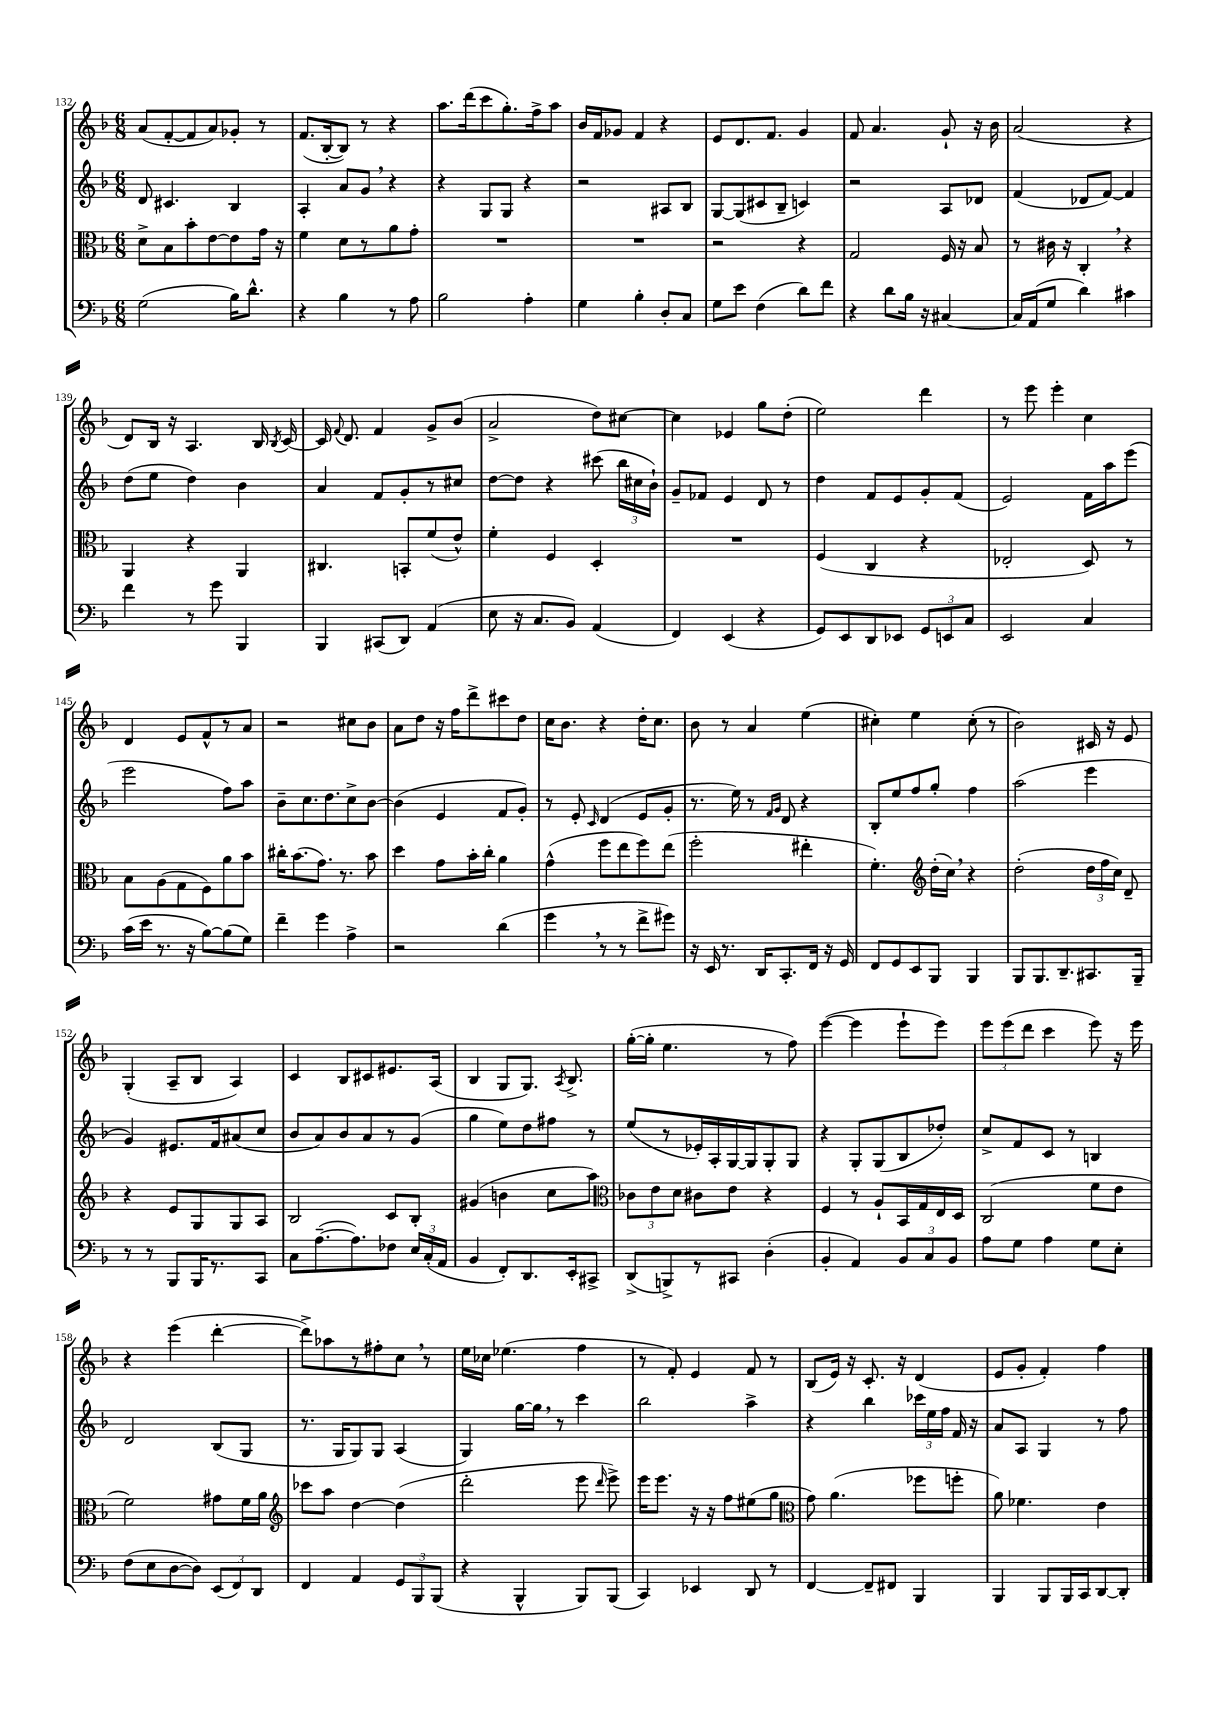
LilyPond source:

<<
\new StaffGroup <<
\new Staff = "s0" {
    \clef treble \key f \major \numericTimeSignature \time 6/8
    \autoBeamOff a'8[( f'8~-. f'8 a'8) ges'8]-. r8 |
    f'8.[( bes16~-. bes8]) r8 r4 |
    a''8.[ d'''16( c'''8 g''8.-.) f''16-> a''8] |
    bes'16[ f'16 ges'8] f'4 r4 |
    e'8[ d'8. f'8.] g'4 |
    f'8 a'4. g'8-! r16 bes'16 |
    a'2( r4 |
    d'8[) bes16] r16 a4. bes16 \acciaccatura { bes8 } c'16~ |
    c'16 \appoggiatura { f'8 } d'8. f'4 g'8[-> bes'8]( |
    a'2-> d''8[) cis''8]~ |
    cis''4 ees'4 g''8[ d''8]-.( |
    e''2) d'''4 |
    r8 e'''8 e'''4-. c''4 |
    d'4 e'8[ f'8-^ r8 a'8] |
    r2 cis''8[ bes'8] |
    a'8[ d''8] r16 f''16[ d'''8-> cis'''8 d''8] |
    c''16[ bes'8.] r4 d''16[-. c''8.] |
    bes'8 r8 a'4 e''4( |
    cis''4-.) e''4 cis''8-.( r8 |
    bes'2) cis'16 r16 e'8 |
    g4-.( a8[-- bes8] a4) |
    c'4 bes8[ cis'8 eis'8. a16]( |
    bes4 g8[ g8.]) \acciaccatura { a8 } bes8.-> |
    g''16[~-.( g''16]-. e''4. r8 f''8) |
    e'''4~( e'''4 e'''8[-! e'''8]) |
    \tuplet 3/2 { e'''8[ e'''8( d'''8] } c'''4 e'''8) r16 e'''16 |
    r4 e'''4( d'''4~-. |
    d'''8[->) aes''8 r8 fis''8-. c''8] \breathe r8 |
    e''16[ ces''16] ees''4.( f''4 |
    r8 f'8-.) e'4 f'8 r8 |
    bes8[( e'16]) r16 c'8.-. r16 d'4( |
    e'8[ g'8]-. f'4-.) f''4 \bar "|." |
}
\new Staff = "s1" {
    \clef treble \key f \major \numericTimeSignature \time 6/8
    \autoBeamOff d'8 cis'4. bes4 |
    a4-. a'8[ g'8] \breathe r4 |
    r4 g8[ g8] r4 |
    r2 ais8[ bes8] |
    g8[~ g8( cis'8 bes8]-- c'4) |
    r2 a8[ des'8] |
    f'4( des'8[ f'8]~) f'4 |
    d''8[( e''8] d''4) bes'4 |
    a'4 f'8[ g'8-. r8 cis''8] |
    d''8[~ d''8] r4 cis'''8( \tuplet 3/2 { bes''16[ cis''16 bes'16]-!) } |
    g'8[-- fes'8] e'4 d'8 r8 |
    d''4 f'8[ e'8 g'8-. f'8]( |
    e'2) f'16[ a''16 e'''8]( |
    e'''2 f''8[) a''8] |
    bes'8[-- c''8. d''8. c''8-> bes'8]~ |
    bes'4( e'4 f'8[ g'8]-.) |
    r8 e'8-. \grace { c'16 } d'4( e'8[ g'8]-. |
    r8. e''16) r8 \grace { f'16[ g'16] } d'8 r4 |
    bes8[-. e''8 f''8 g''8]-. f''4 |
    a''2( e'''4 |
    g'4) eis'8.[ f'16 ais'8( c''8] |
    bes'8[ a'8) bes'8 a'8 r8 g'8]( |
    g''4 e''8[) d''8 fis''8] r8 |
    e''8[( r8 ees'16-.) a16-. g16~ g16 g8-. g8] |
    r4 g8[-. g8( bes8 des''8]-.) |
    c''8[-> f'8 c'8] r8 b4 |
    d'2 bes8[( g8] |
    r8. g16[ g8) g8] a4( |
    g4) g''16[~ g''16] \breathe r8 c'''4 |
    bes''2 a''4-> |
    r4 bes''4 \tuplet 3/2 { ces'''16[ e''16 f''16] } f'16 r16 |
    a'8[ a8] g4 r8 f''8 \bar "|." |
}
\new Staff = "s2" {
    \clef alto \key f \major \numericTimeSignature \time 6/8
    \autoBeamOff d'8[-> bes8 bes'8-. e'8~ e'8 g'16] r16 |
    f'4 d'8[ r8 a'8 g'8]-. |
    R2. |
    R2. |
    r2 r4 |
    g2 f16 r16 bes8 |
    r8 cis'16 r16 c4-. \breathe r4 |
    a,4 r4 a,4 |
    cis4. b,8[-. f'8( e'8]-^) |
    f'4-. f4 d4-. |
    R2. |
    f4( c4 r4 |
    ees2-. d8) r8 |
    bes8[ a8( g8 f8) a'8 bes'8] |
    cis''16[-. bes'8.( g'8.]) r8. bes'8 |
    d''4 g'8[ bes'16-. c''16]-. a'4 |
    g'4-^( f''8[ e''8 f''8) e''8]( |
    f''2-. eis''4-. |
    f'4.-.) \clef treble d''16[-.( c''16]) \breathe r4 |
    d''2-.( \tuplet 3/2 { d''16[ f''16 c''16]) } d'8-- |
    r4 e'8[ g8 g8 a8] |
    bes2 c'8[ bes8]-. |
    gis'4( b'4 c''8[ a''8]) |
    \clef alto \tuplet 3/2 { ces'8[ e'8 d'8] } cis'8[ e'8] r4 |
    f4 r8 a8[-! bes,16 g16 e16 d16] |
    c2( f'8[ e'8] |
    f'2) gis'8[ f'16 a'16] |
    \clef treble ces'''8[ a''8] d''4~ d''4( |
    d'''2-. e'''8 \grace { d'''16 } e'''8->) |
    e'''16[ e'''8.] r16 r16 f''8[ eis''8( g''8] |
    \clef alto g'8) a'4.( fes''8[ f''8]-. |
    a'8) fes'4. e'4 \bar "|." |
}
\new Staff = "s3" {
    \clef bass \key f \major \numericTimeSignature \time 6/8
    \autoBeamOff g2( bes16[) d'8.]-^ |
    r4 bes4 r8 a8 |
    bes2 a4-. |
    g4 bes4-. d8[-. c8] |
    g8[ e'8] f4( d'8[) f'8] |
    r4 d'8[ bes16] r16 cis4~ |
    cis16[ a,16( g8] d'4) cis'4 |
    f'4 r8 g'8 bes,,4 |
    bes,,4 cis,8[( d,8]) a,4( |
    e8 r16 c8.[ bes,8]) a,4( |
    f,4) e,4( r4 |
    g,8[) e,8 d,8 ees,8] \tuplet 3/2 { g,8[ e,8 c8] } |
    e,2 c4 |
    c'16[( e'16] r8. r16 bes8[~) bes8( g8]) |
    f'4-- g'4 a4-> |
    r2 d'4( |
    g'4 \breathe r8 r8 f'8[-> gis'8]) |
    r16 e,16 r8. d,16[ c,8.-. f,16] r16 g,16 |
    f,8[ g,8 e,8 bes,,8] bes,,4 |
    bes,,8[ bes,,8. d,8.-- cis,8. bes,,16]-- |
    r8 r8 bes,,8[ bes,,16 r8. c,8] |
    c8[ a8.~--( a8.) fes8] \tuplet 3/2 { e16[ c16-.( a,16] } |
    bes,4 f,8[-.) d,8. e,16-. cis,8]-> |
    d,8[->( b,,8->) r8 cis,8] d4-.( |
    bes,4-. a,4) \tuplet 3/2 { bes,8[ c8 bes,8] } |
    a8[ g8] a4 g8[ e8]-. |
    f8[( e8 d8~ d8]) \tuplet 3/2 { e,8[( f,8) d,8] } |
    f,4 a,4 \tuplet 3/2 { g,8[ bes,,8 bes,,8]( } |
    r4 bes,,4-^ bes,,8[) bes,,8]( |
    c,4) ees,4 d,8 r8 |
    f,4~ f,8[-- fis,8] bes,,4 |
    bes,,4 bes,,8[ bes,,16 c,16 d,8~ d,8]-. \bar "|." |
}
>>
>>
\layout { \context { \Score currentBarNumber = #132 } }
